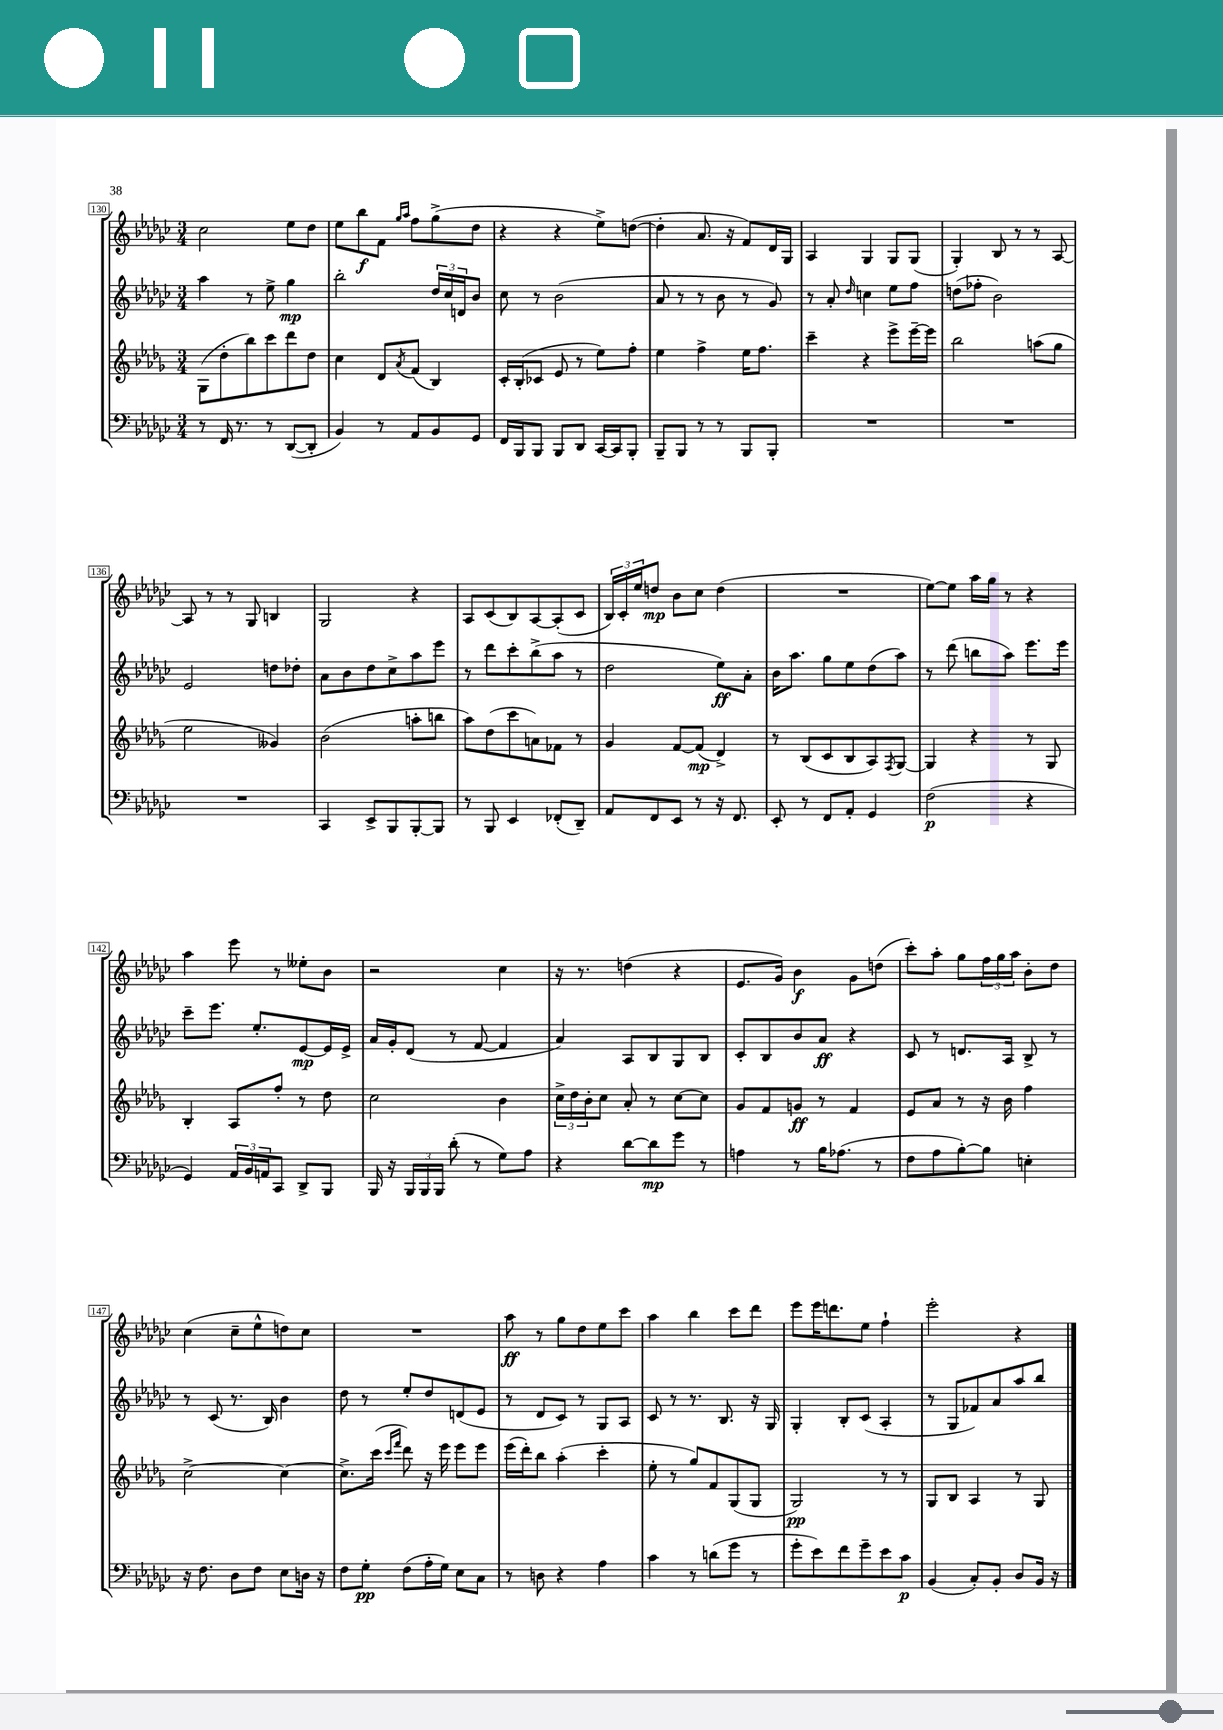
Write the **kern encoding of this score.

**kern	**dynam	**kern	**dynam	**kern	**dynam	**kern	**dynam
*part4	*part4	*part3	*part3	*part2	*part2	*part1	*part1
*staff4	*staff4	*staff3	*staff3	*staff2	*staff2	*staff1	*staff1
*clefF4	*	*clefG2	*	*clefG2	*	*clefG2	*
*k[b-e-a-d-g-c-]	*	*k[b-e-a-d-g-]	*	*k[b-e-a-d-g-c-]	*	*k[b-e-a-d-g-c-]	*
*M3/4	*	*M3/4	*	*M3/4	*	*M3/4	*
=130	=130	=130	=130	=130	=130	=130	=130
8r	.	(8G-\L	.	4aa-\	.	2cc-\	.
16FF/	.	8dd-'\	.	.	.	.	.
8.r	.	.	.	.	.	.	.
.	.	8bb-\)	.	8r	.	.	.
8r	.	8ccc\	.	8ee-^\	.	.	.
([8DD-/L	.	8ddd-\	.	4gg-\	mp	8ee-\L	.
8DD-'/J]	.	8dd-\J	.	.	.	8dd-\J	.
=131	=131	=131	=131	=131	=131	=131	=131
4BB-/)	.	4cc\	.	2bb-'\	.	8ee-\L	.
.	.	.	.	.	.	8bb-\	f
8r	.	8d-/L	.	.	.	8f\J	.
.	.	.	.	.	.	16qqgg-/LL	.
.	.	8qa-/	.	.	.	16qqaa-/JJ	.
8AA-/L	.	(8f/J	.	.	.	8ff\L	.
8BB-/	.	4B-/)	.	24dd-/LL	.	(8gg-^\	.
.	.	.	.	24cc-/	.	.	.
.	.	.	.	24dn/J	.	.	.
8GG-/J	.	.	.	8b-/J	.	8dd-\J	.
=132	=132	=132	=132	=132	=132	=132	=132
16FF/LL	.	16c'/LL	.	8cc-\	.	4r	.
16BBB-/J	.	(16B-'/J	.	.	.	.	.
8BBB-/J	.	8c-X/J	.	8r	.	.	.
8BBB-/L	.	8e-/	.	(2b-\	.	4r	.
8DD-/J	.	8r	.	.	.	.	.
[16CC-/LL	.	8ee-\L)	.	.	.	8ee-^\L)	.
16CC-/J]	.	.	.	.	.	.	.
8BBB-'/J	.	8ff'\J	.	.	.	([8ddn\J	.
=133	=133	=133	=133	=133	=133	=133	=133
8BBB-~/L	.	4ee-\	.	8a-/	.	4dd'\]	.
8BBB-/J	.	.	.	8r	.	.	.
8r	.	4ff^\	.	8r	.	8.a-/	.
8r	.	.	.	8b-\	.	.	.
.	.	.	.	.	.	16r	.
8BBB-/L	.	16ee-\KL	.	8r	.	8f/L)	.
.	.	8.ff\J	.	.	.	.	.
8BBB-'/J	.	.	.	8g-/)	.	16d-/L	.
.	.	.	.	.	.	16G-/JJ	.
=134	=134	=134	=134	=134	=134	=134	=134
2.r	.	4ccc~\	.	8r	.	4A-/	.
.	.	.	.	8a-'/	.	.	.
.	.	.	.	16qqdd-/	.	.	.
.	.	4r	.	4ccn\	.	4G-/	.
.	.	8eee-^\L	.	8ee-\L	.	8G-/L	.
.	.	[16eee-~\L	.	8ff\J	.	(8G-/J	.
.	.	16eee-\JJ]	.	.	.	.	.
=135	=135	=135	=135	=135	=135	=135	=135
2.r	.	2bb-\	.	(8ddn\L	.	4G-'/)	.
.	.	.	.	8ff-X'\J	.	.	.
.	.	.	.	2b-\)	.	8B-/	.
.	.	.	.	.	.	8r	.
.	.	(8aan\L	.	.	.	8r	.
.	.	8gg-\J	.	.	.	[8A-/	.
!!LO:LB:g=z
=136	=136	=136	=136	=136	=136	=136	=136
2.r	.	2ee-\	.	2e-/	.	8A-/]	.
.	.	.	.	.	.	8r	.
.	.	.	.	.	.	8r	.
.	.	.	.	.	.	8G-/	.
.	.	4g--X/)	.	8ddn\L	.	4Bn/	.
.	.	.	.	8dd-X'\J	.	.	.
=137	=137	=137	=137	=137	=137	=137	=137
4CC-/	.	(2b-\	.	8a-\L	.	2G-/	.
.	.	.	.	8b-\	.	.	.
8EE-^/L	.	.	.	8dd-\	.	.	.
8BBB-/	.	.	.	8cc-^\	.	.	.
[8BBB-'/	.	8aan'\L	.	8aa-\	.	4r	.
8BBB-/J]	.	8bbn\J	.	8eee-\J	.	.	.
=138	=138	=138	=138	=138	=138	=138	=138
8r	.	8aa-\L)	.	8r	.	8A-/L	.
8BBB-/	.	(8dd-\	.	8ddd-\L	.	(8c-/	.
4EE-/	.	8ccc\	.	8ccc-'\	.	8B-/)	.
.	.	8an\)	.	(8bb-^\	.	[8A-/	.
(8FF-X'/L	.	8f-X\J	.	8aa-\J	.	(8A-'/]	.
8DD-~/J)	.	8r	.	8r	.	8c-/J	.
=139	=139	=139	=139	=139	=139	=139	=139
8AA-/L	.	4g-/	.	2dd-\	.	24B-/LL)	.
.	.	.	.	.	.	24c-'/	.
.	.	.	.	.	.	24ee-/J	.
8FF/	.	.	.	.	.	8ddn/J	mp
8EE-/J	.	[8f/L	.	.	.	8b-\L	.
8r	.	(8f/J]	mp	.	.	8cc-\J	.
16r	.	4d-^/)	.	8ee-\L)	ff	(4dd\	.
8.FF/	.	.	.	.	.	.	.
.	.	.	.	8a-'\J	.	.	.
=140	=140	=140	=140	=140	=140	=140	=140
8EE-'/	.	8r	.	16b-\KL	.	2.r	.
.	.	.	.	8.aa-\J	.	.	.
8r	.	(8B-/L	.	.	.	.	.
8FF/L	.	8c/	.	8gg-\L	.	.	.
8AA-'/J	.	8B-/	.	8ee-\	.	.	.
4GG-/	.	8A-/)	.	(8dd-\	.	.	.
.	.	8qF/	.	.	.	.	.
.	.	[8G-/J	.	8aa-\J)	.	.	.
=141	=141	=141	=141	=141	=141	=141	=141
(2F\	p	4G-/]	.	8r	.	[8ee-\L)	.
.	.	.	.	(8ddd-\	.	8ee-\J]	.
.	.	4r	.	8bbn\L	.	16aa-\LL	.
.	.	.	.	.	.	16gg-\JJ	.
.	.	.	.	8aa-\J)	.	8r	.
4r	.	8r	.	8.eee-\L	.	4r	.
.	.	8G-/	.	.	.	.	.
.	.	.	.	16eee-\Jk	.	.	.
!!LO:LB:g=z
=142	=142	=142	=142	=142	=142	=142	=142
4GG-/)	.	4B-'/	.	8ccc-~\L	.	4aa-\	.
.	.	.	.	8.eee-\J	.	.	.
24AA-/LL	.	8A-/L	.	.	.	8eee-\	.
24BB-/	.	.	.	.	.	.	.
.	.	.	.	8.ee-'/L	.	.	.
24AAn/J	.	.	.	.	.	.	.
8CC-/J	.	8ff'/J	.	.	.	8r	.
8DD-^/L	.	8r	.	[8e-/	mp	8ee--X'\L	.
8BBB-/J	.	8dd-\	.	16e-/L]	.	8b-\J	.
.	.	.	.	16e-^/JJ	.	.	.
=143	=143	=143	=143	=143	=143	=143	=143
16BBB-/	.	2cc\	.	16a-/LL	.	2r	.
16r	.	.	.	16g-'/J	.	.	.
24BBB-/LL	.	.	.	(8d-/J	.	.	.
24BBB-/	.	.	.	.	.	.	.
24BBB-/JJ	.	.	.	.	.	.	.
(8d-'\	.	.	.	8r	.	.	.
8r	.	.	.	[8f/	.	.	.
8G-\L)	.	4b-\	.	4f/]	.	4cc-\	.
8A-\J	.	.	.	.	.	.	.
=144	=144	=144	=144	=144	=144	=144	=144
4r	.	24cc^\LL	.	4a-/)	.	16r	.
.	.	24dd-\	.	.	.	.	.
.	.	.	.	.	.	8.r	.
.	.	24b-'\J	.	.	.	.	.
.	.	8cc\J	.	.	.	.	.
[8d-\L	.	8a-'/	.	8A-/L	.	(4ddn\	.
8d-\]	mp	8r	.	8B-/	.	.	.
8g-\J	.	[8cc\L	.	8G-/	.	4r	.
8r	.	8cc\J]	.	8B-/J	.	.	.
=145	=145	=145	=145	=145	=145	=145	=145
4An\	.	8g-/L	.	8c-'/L	.	8.e-/L	.
.	.	8f/	.	8B-/	.	.	.
.	.	.	.	.	.	16g-/Jk)	.
8r	.	8gn/J	ff	8b-/	.	4b-\	f
16B-\KL	.	8r	.	8a-/J	ff	.	.
(8.A-X\J	.	.	.	.	.	.	.
.	.	4f/	.	4r	.	8g-\L	.
8r	.	.	.	.	.	(8ddn\J	.
=146	=146	=146	=146	=146	=146	=146	=146
8F\L	.	8e-/L	.	8c-/	.	8ccc-'\L)	.
8A-\	.	8a-/J	.	8r	.	8aa-'\J	.
[8B-'\)	.	8r	.	8.dn/L	.	8gg-\L	.
8B-\J]	.	16r	.	.	.	24ff\L	.
.	.	.	.	.	.	24gg-\	.
.	.	16b-\	.	16A-/Jk	.	.	.
.	.	.	.	.	.	24aa-\JJ	.
4En'\	.	4ff\	.	8B-^/	.	8b-'\L	.
.	.	.	.	8r	.	8dd-\J	.
!!LO:LB:g=z
=147	=147	=147	=147	=147	=147	=147	=147
16r	.	[2cc^\	.	8r	.	(4cc-\	.
8.F\	.	.	.	.	.	.	.
.	.	.	.	(8c-/	.	.	.
8D-\L	.	.	.	8.r	.	8cc-~\L	.
8F\J	.	.	.	.	.	8ee-^^\	.
.	.	.	.	16B-/)	.	.	.
8E-\L	.	4cc\_	.	4b-\	.	8ddn\)	.
16Dn\Jk	.	.	.	.	.	8cc-\J	.
16r	.	.	.	.	.	.	.
=148	=148	=148	=148	=148	=148	=148	=148
8F\L	.	8.cc^\L]	.	8dd-\	.	2.r	.
8G-'\J	pp	.	.	8r	.	.	.
.	.	(16ccc\Jk	.	.	.	.	.
.	.	16qqccc/LL	.	.	.	.	.
.	.	16qqfff/JJ	.	.	.	.	.
(8F\L	.	8ddd-\)	.	8ee-'/L	.	.	.
16A-'\L	.	16r	.	8dd-/	.	.	.
16G-\JJ)	.	16eee-\	.	.	.	.	.
8E-\L	.	8eee-\L	.	(8dn/	.	.	.
8C-\J	.	8eee-\J	.	8e-/J	.	.	.
=149	=149	=149	=149	=149	=149	=149	=149
8r	.	(16eee-\LL	.	8r	.	8aa-\	ff
.	.	16ddd-'\J)	.	.	.	.	.
8Dn\	.	8bb-\J	.	8d-/L	.	8r	.
4r	.	(4aa-'\	.	8c-/J)	.	8gg-\L	.
.	.	.	.	8r	.	8dd-\	.
4A-\	.	4ccc'\	.	8G-/L	.	8ee-\	.
.	.	.	.	8A-/J	.	8ccc-\J	.
=150	=150	=150	=150	=150	=150	=150	=150
4c-\	.	8ee-'\	.	8c-/	.	4aa-\	.
.	.	8r	.	8r	.	.	.
8r	.	8gg-/L)	.	8.r	.	4bb-\	.
(8dn\L	.	8f/	.	.	.	.	.
.	.	.	.	8.B-/	.	.	.
8g-\J	.	(8G-/	.	.	.	8ccc-\L	.
8r	.	8G-/J	.	16r	.	8ddd-\J	.
.	.	.	.	16G-/	.	.	.
=151	=151	=151	=151	=151	=151	=151	=151
8g-'\L	.	2G-/)	pp	4G-'/	.	8eee-\L	.
8e-\)	.	.	.	.	.	16eee-\K	.
.	.	.	.	.	.	8.dddn\	.
8f\	.	.	.	8B-'/L	.	.	.
8g-~\	.	.	.	(8c-/J	.	8ee-\J	.
8e-\	.	8r	.	4A-'/	.	4ff`\	.
8c-\J	p	8r	.	.	.	.	.
=152	=152	=152	=152	=152	=152	=152	=152
(4BB-/	.	8G-/L	.	8r	.	2eee-'\	.
.	.	8B-/J	.	8G-/L	.	.	.
8C-'/L)	.	4A-/	.	8f-X/)	.	.	.
8BB-'/J	.	.	.	8a-/	.	.	.
8D-/L	.	8r	.	8aa-/	.	4r	.
16BB-/Jk	.	8G-/	.	8bb-/J	.	.	.
16r	.	.	.	.	.	.	.
==	==	==	==	==	==	==	==
*-	*-	*-	*-	*-	*-	*-	*-
